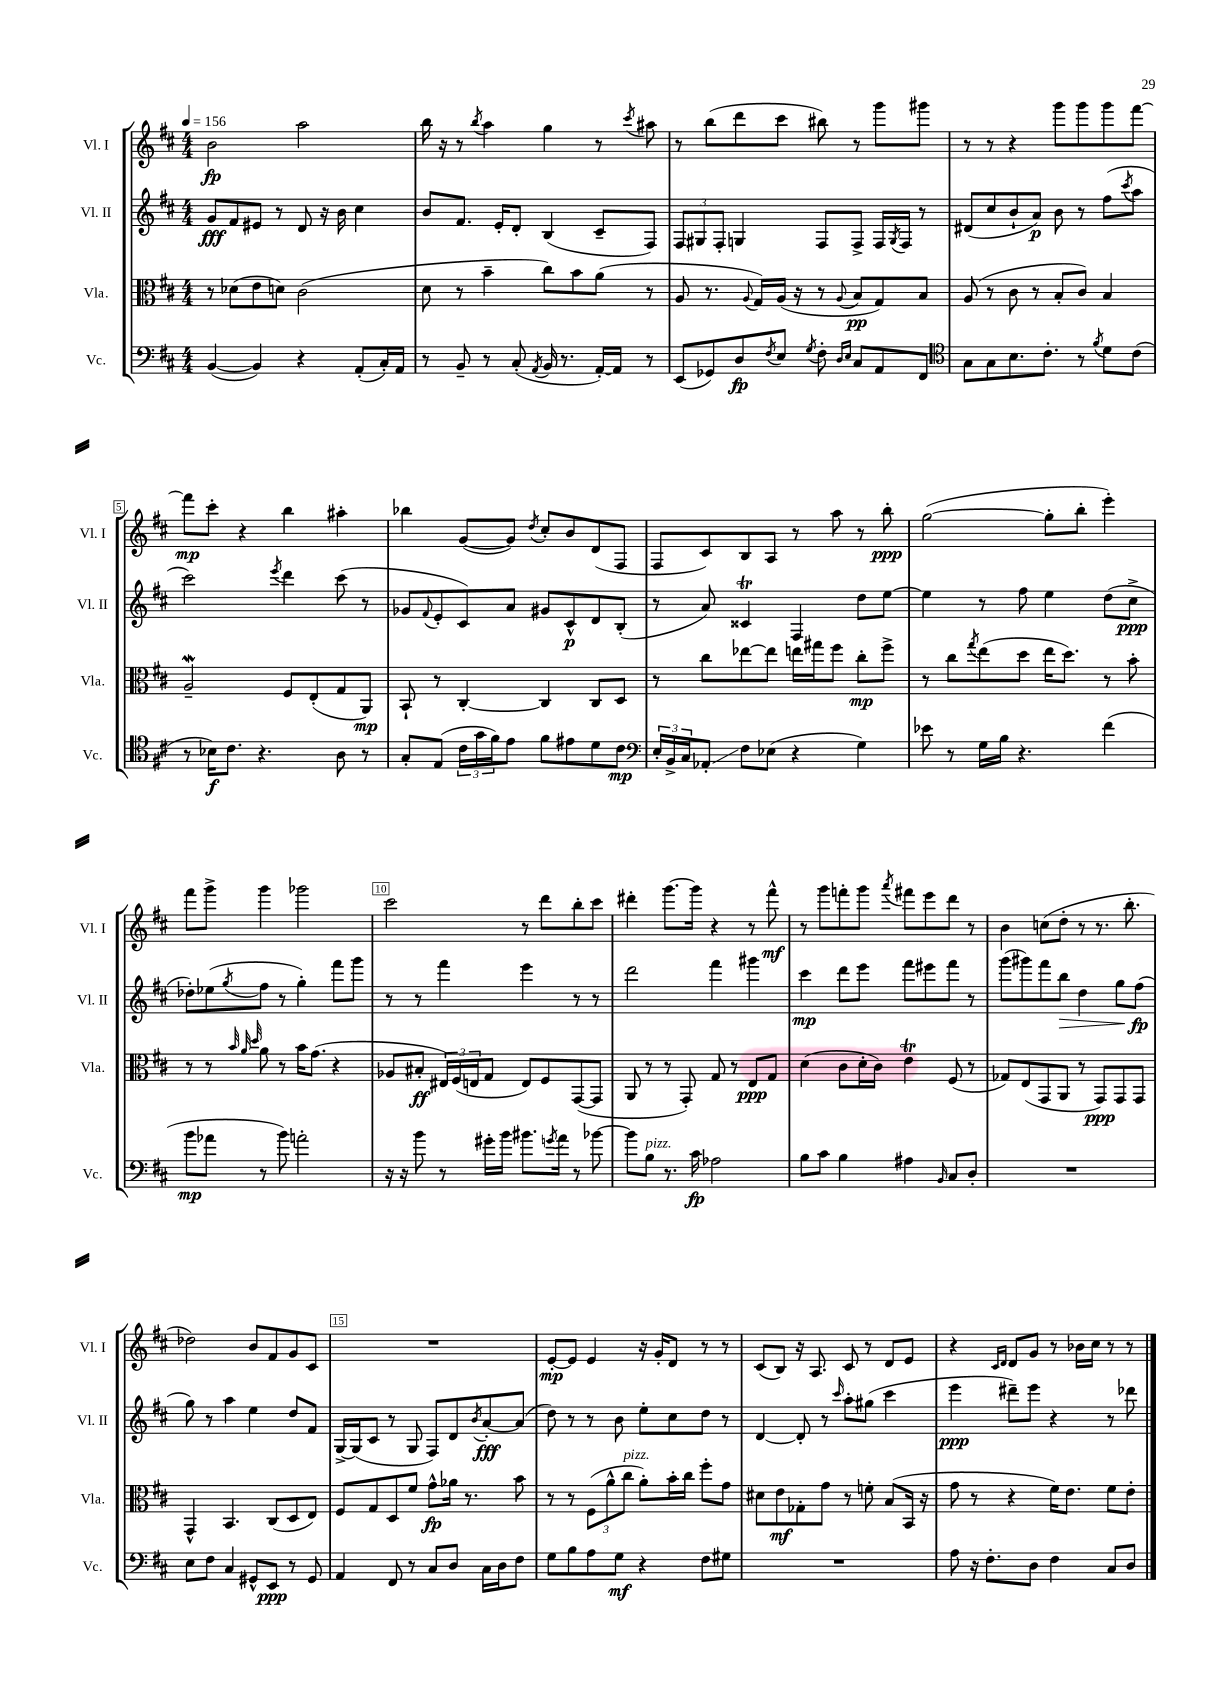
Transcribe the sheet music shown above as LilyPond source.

<<
\new StaffGroup <<
\new Staff = "s0" \with { instrumentName = "Vl. I" shortInstrumentName = "Vl. I" } {
    \clef treble \key d \major \numericTimeSignature \time 4/4 \tempo 4 = 156
    b'2\fp a''2 |
    b''16 r16 r8 \acciaccatura { b''8 } a''4 g''4 r8 \acciaccatura { cis'''8 } ais''8 |
    r8 b''8( d'''8 cis'''8 bis''8) r8 g'''8 gis'''8 |
    r8 r8 r4 g'''8 g'''8 g'''8 fis'''8~ |
    fis'''8\mp cis'''8-. r4 b''4 ais''4-. |
    bes''4 g'8~( g'8) \acciaccatura { d''8 } cis''8-. b'8 d'8( fis8 |
    fis8 cis'8) b8 a8 r8 a''8 r8 b''8-.\ppp |
    g''2~( g''8-. b''8-. e'''4-.) |
    fis'''8 g'''8-> g'''4 ges'''2 |
    cis'''2 r8 d'''8 b''8-. cis'''8 |
    dis'''4-. g'''8.~ g'''16 r4 r8 fis'''8-^\mf |
    r8 g'''8 f'''8-. g'''8 \acciaccatura { a'''8 } fis'''8 e'''8 d'''8 r8 |
    b'4 c''8( d''8-. r8 r8. b''8.-. |
    des''2) b'8 fis'8 g'8 cis'8 |
    R1 |
    e'8~-.\mp e'8 e'4 r16 g'16-. d'8 r8 r8 |
    cis'8( b8) r16 a8. cis'8 r8 d'8 e'8 |
    r4 \grace { cis'16 d'16 } d'8 g'8 r8 bes'16 cis''16 r8 r8 \bar "|." |
}
\new Staff = "s1" \with { instrumentName = "Vl. II" shortInstrumentName = "Vl. II" } {
    \clef treble \key d \major \numericTimeSignature \time 4/4
    g'8\fff fis'8 eis'8 r8 d'8 r16 b'16 cis''4 |
    b'8 fis'8. e'16-. d'8-. b4( cis'8-- fis8) |
    \tuplet 3/2 { fis8 gis8 fis8-. } g4 fis8 fis8-> fis16 \acciaccatura { g8 } fis16 r8 |
    dis'8( cis''8 b'8-! a'8\p) b'8 r8 fis''8( \acciaccatura { cis'''8 } a''8 |
    cis'''2) \acciaccatura { e'''8 } d'''4 cis'''8( r8 |
    ges'8 \appoggiatura { fis'8 } e'8-. cis'8) a'8 gis'8 cis'8-^\p d'8 b8-.( |
    r8 a'8) cisis'4\trill fis4 d''8 e''8~ |
    e''4 r8 fis''8 e''4 d''8( cis''8->\ppp |
    des''8-.) ees''8( \acciaccatura { g''8 } fis''8 r8 g''4-.) fis'''8 g'''8 |
    r8 r8 fis'''4 e'''4 r8 r8 |
    d'''2 fis'''4 gis'''4 |
    cis'''4\mp d'''8 e'''8 fis'''8 eis'''8 fis'''8 r8 |
    g'''8( gis'''8) fis'''8 b''8\> d''4 g''8\! fis''8\fp( |
    g''8) r8 a''4 e''4 d''8 fis'8 |
    g16~-> g16( cis'8 r8 g8 fis8) d'8 \acciaccatura { b'8 } a'8~-.\fff a'8( |
    d''8) r8 r8 b'8 e''8-. cis''8 d''8 r8 |
    d'4~ d'8-. r8 \grace { cis'''16 } a''8-. gis''8( cis'''4 |
    e'''4\ppp dis'''8--) e'''8 r4 r8 des'''8 \bar "|." |
}
\new Staff = "s2" \with { instrumentName = "Vla." shortInstrumentName = "Vla." } {
    \clef alto \key d \major \numericTimeSignature \time 4/4
    r8 des'8( e'8 d'8) cis'2( |
    d'8 r8 b'4-- cis''8) b'8 a'8( r8 |
    a8 r8. \appoggiatura { a8 } g16) a16( r16 r8 \appoggiatura { a8 } b8\pp g8) b8 |
    a8( r8 cis'8 r8 b8-. cis'8) b4 |
    a2--\mordent fis8 e8-.( g8 a,8\mp) |
    b,8-! r8 cis4~-. cis4 cis8 d8 |
    r8 cis''8 ees''8~ ees''8 e''16 gis''16 fis''8 cis''8-.\mp fis''8-> |
    r8 cis''8 \acciaccatura { g''8 } e''8( d''8 e''16 d''8.) r8 b'8-. |
    r8 r8 \grace { b'32 a'32 d''32 } a'8 r8 b'16 g'8.( r4 |
    aes8 bis8-.\ff \tuplet 3/2 { eis16) fis16( e16 } g8 e8) fis8 g,8~( g,8 |
    a,8 r8 r8 g,8-.) g8 r8 e8\ppp g8 |
    d'4( cis'8 d'16-. cis'16) e'4\trill fis8( r8 |
    ges8) e8( g,8 a,8 r8 g,8\ppp) g,8 g,8 |
    g,4-^ b,4. cis8( d8 e8) |
    fis8 g8 d8 fis'8 g'8-^\fp aes'16 r8. b'8 |
    r8 r8 \tuplet 3/2 { fis8( a'8-^ cis''8^\markup { \italic "pizz." } } a'8-.) b'16-. cis''16 fis''8-. g'8 |
    dis'8 e'8\mf ges8-. g'8 r8 f'8-. b8( b,16 r16 |
    g'8 r8 r4 fis'16) e'8. fis'8 e'8-. \bar "|." |
}
\new Staff = "s3" \with { instrumentName = "Vc." shortInstrumentName = "Vc." } {
    \clef bass \key d \major \numericTimeSignature \time 4/4
    b,4~( b,4) r4 a,8-.( cis16-.) a,16 |
    r8 b,8-- r8 cis8-.( \acciaccatura { a,8 } b,16 r8. a,16~-.) a,16 r8 |
    e,8( ges,8) d8\fp \acciaccatura { fis8 } e8 \acciaccatura { g8 } fis8-. \grace { d16 e16 } cis8 a,8 fis,8 |
    \clef tenor g8 g8 b8. cis'8.-. r8 \acciaccatura { fis'8 } d'8 cis'8( |
    r8 bes16\f) cis'8. r4. a8 r8 |
    g8-. e8( \tuplet 3/2 { cis'16 g'16 fis'16) } e'8 fis'8 eis'8 d'8 cis'8\mp |
    \clef bass \tuplet 3/2 { e16-. b,16-> cis16 } aes,8-.\glissando fis8 ees8( r4 g4) |
    ees'8 r8 g16 b16 r4. fis'4( |
    b'8\mp aes'8 r8 b'8) a'2-. |
    r16 r16 b'8 r8 gis'16-. b'16 bis'8. \acciaccatura { g'8 } a'16 r8 bes'8~ |
    bes'8 b8^\markup { \italic "pizz." } r8. cis'16\fp aes2 |
    b8 cis'8 b4 ais4 \grace { b,16 } cis8 d8-. |
    R1 |
    e8 fis8 cis4 gis,8-^ e,8\ppp r8 gis,8 |
    a,4 fis,8 r8 cis8 d8 cis16 d16 fis8 |
    g8 b8 a8 g8\mf r4 fis8 gis8 |
    R1 |
    a8 r16 fis8.-. d8 fis4 cis8 d8 \bar "|." |
}
>>
>>
\layout { \context { \Score \override BarNumber.break-visibility = ##(#f #t #t) barNumberVisibility = #(every-nth-bar-number-visible 5) \override BarNumber.stencil = #(make-stencil-boxer 0.1 0.3 ly:text-interface::print) } }
